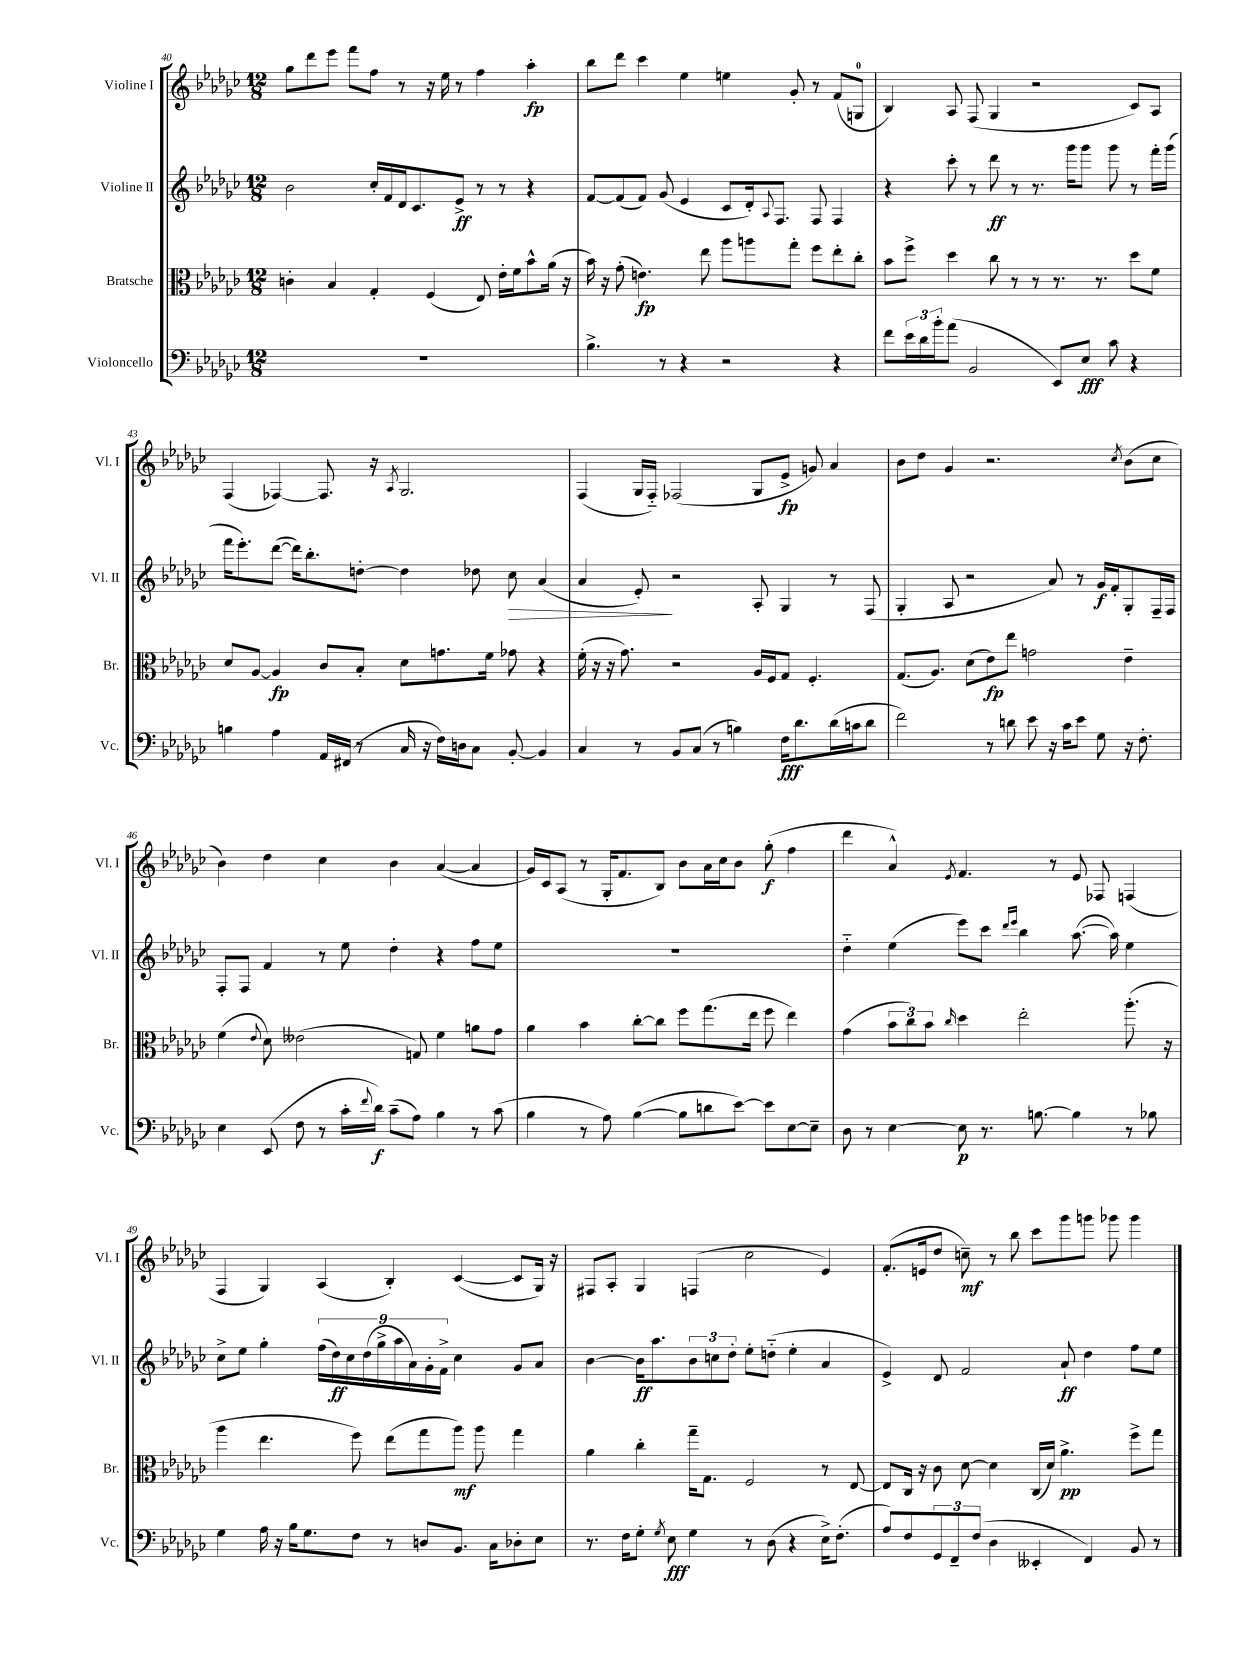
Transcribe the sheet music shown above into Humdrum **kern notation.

**kern	**kern	**kern	**kern
*staff4	*staff3	*staff2	*staff1
*clefF4	*clefC3	*clefG2	*clefG2
*k[b-e-a-d-g-c-]	*k[b-e-a-d-g-c-]	*k[b-e-a-d-g-c-]	*k[b-e-a-d-g-c-]
*M12/8	*M12/8	*M12/8	*M12/8
1.r	4c'\	2b-\	8gg-\L
.	.	.	8ddd-\
.	4B-/	.	8eee-\J
.	.	.	8fff\L
.	4G-'/	16cc-'/LL	8ff\J
.	.	16f/	.
.	.	16d-/J	8r
.	.	8.c-/	.
.	(4F/	.	16r
.	.	.	16ee-\
.	.	8e-^/J	8r
.	8E-/)	8r	4ff\
.	16e-'\LL	8r	.
.	16f\J	.	.
.	8b-^^\	4r	4aa-'\
.	(16a-\Jk	.	.
.	16r	.	.
=	=	=	=
4.B-^\	16b-\)	[8f/L	8bb-\L
.	16r	.	.
.	(8g-'\	(8f/]	8ddd-\J
.	4.e\)	8f/J)	4ccc-\
8r	.	(8g-/	.
4r	.	4e-/	4ee-\
.	8ee-\	.	.
2r	8aa-\L	8c-/L	4ee\
.	8aa\	16d-'/k)	.
.	.	8qqA-/	.
.	.	8.F/J	.
.	8gg-'\J	.	8g-'/
.	8ff\L	8F/	8r
4r	8ee-'\	4F/	(8f/L
.	8cc-'\J	.	8G/J
=	=	=	=
8f\L	8b-\L	4r	4B-/)
24e-\L	8ff^\J	.	.
24d-\	.	.	.
24b-'\J	.	.	.
(8a-\J	4dd-\	8ccc-'\	8A-/
2BB-/	.	8r	(8F/
.	8cc-\	8ddd-\	4G-/
.	8r	8r	.
.	8r	8.r	2r
8EE-/L)	8.r	.	.
.	.	16ggg-\LK	.
8E-/J	.	8ggg-\J	.
.	8.r	.	.
8c-\	.	8ggg-\	.
4r	8dd-\L	8r	8c-/L)
.	8f\J	16fff'\LL	8A-/J
.	.	(16ggg-\JJ	.
=	=	=	=
4B\	8d-/L	16fff\LK	(4F/
.	.	8.eee-'\)	.
.	[8A-/J	.	.
4A-\	4A-/]	([8ddd-\J	[4F-/)
.	.	16ddd-\]LK)	.
.	.	8.bb-'\	.
16AA-/LL	8c-/L	.	8.F-/]
(16FF#/JJ	.	.	.
8r	8B-'/J	[8dd'\J	.
.	.	.	16r
.	.	.	8qA-/
16C-/	8d-\L	4dd\]	2.G-/
16r	.	.	.
16F\LL)	8.g\	.	.
16D\J	.	.	.
8C-\J	.	8dd-\	.
.	16f\Jk	.	.
[8BB-'/	8g-\	8cc-\	.
4BB-/]	4r	(4a-/	.
=	=	=	=
4C-/	(16f'\	4a-/	(4F/
.	16r	.	.
.	16r	.	.
.	8.g-\)	.	.
8r	.	8e-'/)	16G-/LL
.	.	.	16F'~/JJ)
8BB-/L	2r	2r	(2F-/
(8C-/J	.	.	.
8r	.	.	.
4B\)	.	.	.
.	16A-/LL	8A-'/	8G-/L
.	16F/J	.	.
16F\LK	8G-/J	4G-/	8e-^/J
8.d-\	.	.	.
.	4.F'/	.	8g/)
(16d-\L	.	8r	4a-/
16c\J	.	.	.
8d-\J	.	(8F/	.
=	=	=	=
2f\)	(8.G-/L	4G-'/	8b-\L
.	.	.	8dd-\J
.	8.A-/J)	.	.
.	.	8A-/	4g-/
.	(8d-\L	2r	.
8r	8e-\)	.	2.r
8d\	8ee-\J	.	.
8e-\	2g\	.	.
16r	.	8a-/)	.
16c-\LK	.	.	.
8e-\J	.	8r	.
8G-\	.	16g-/LL	.
.	.	16f'/J	.
.	.	.	8qcc-/
16r	4e-~\	8G-'/	(8b-\L
8.F'\	.	.	.
.	.	16F~/L	8cc-\J
.	.	16F/JJ	.
=	=	=	=
4E-\	(4f\	8F'/L	4b-\)
.	.	8F/J	.
.	8qqe-/	.	.
(8EE-/	8d-\)	4f/	4dd-\
8F\	(2e--\	.	.
8r	.	8r	4cc-\
16c-'\LL	.	8ee-\	.
8qqf/	.	.	.
16d-\JJ)	.	.	.
(8c-~\L	.	4dd-'\	4b-\
8A-\J)	8G/)	.	.
4B-\	4f\	4r	([4a-/
8r	8a\L	8ff\L	4a-/]
(8c-\	8g-\J	8ee-\J	.
=	=	=	=
4B-\	4a-\	1.r	16g-/LL)
.	.	.	16c-/J
.	.	.	(8A-/J
8r	4b-\	.	8r
8A-\)	.	.	16G-'/LK
.	.	.	8.f/
([4B-\	[8cc-'\L	.	.
.	8cc-\]J	.	8B-/J)
8B-\]L	8ff\L	.	8b-\L
8d\	(8.gg-\	.	16a-\L
.	.	.	16cc-\J
[8e-\J)	.	.	8b-\J
.	16ee-\Jk	.	.
8e-\]L	8ff\	.	(8gg-'\
[8E-\	4ee-\)	.	4ff\
8E-~\]J	.	.	.
=	=	=	=
8D-\	(4g-\	4dd-'~\	4ddd-\
8r	.	.	.
[4E-\	12b-\L	(4ee-\	4a-^^/)
.	12cc-\)	.	.
.	12b-\J	.	.
.	16qqcc-/	.	8qe-/
8E-\]	4dd-\	8eee-\L)	4.f/
8.r	.	8ccc-\J	.
.	.	16qqddd-/LL	.
.	.	16qqeee-/JJ	.
.	2ee-'\	4bb-\	.
[8.B\	.	.	.
.	.	.	8r
4B\]	.	([8.aa-\	8e-/
.	.	.	8F-/
.	.	16aa-\])	.
8r	(8.aa-'\	4ee-\	(4F/
8B-\	.	.	.
.	16r	.	.
=	=	=	=
4G-\	4aa-\	8cc-^\L	4F/
.	.	8ee-\J	.
16A-\	4.ee-\	4gg-'\	4G-/)
16r	.	.	.
16B-\LK	.	.	.
8.G-\	.	.	.
.	.	(18ff\LL	(4A-/
.	.	18dd-\)	.
.	.	18cc-\	.
8F\J	8ff\)	.	.
.	.	(18dd-\	.
.	.	18gg-^\	.
8r	(8ee-\L	.	4B-'/)
.	.	18aa-\	.
.	.	18a-\)	.
8D/L	8gg-\	.	.
.	.	18g-'\	.
.	.	18f^\JJ	.
8.BB-/J	8aa-\J)	4cc-\	([4c-/
.	8aa-\	.	.
16C-\LK	.	.	.
8D-'\	4gg-\	8g-/L	8c-/]L
8E-\J	.	8a-/J	16G-/Jk)
.	.	.	16r
=	=	=	=
8.r	4a-\	[4b-\	8F#/L
.	.	.	8A-'/J
16F\LK	.	.	.
8G-'\J	4cc-'\	16b-\]LK	4G-/
.	.	8.aa-\	.
8qG-/	.	.	.
8E-\	.	.	.
4G-\	16gg-~\LK	12b-\	(4F/
.	8.G-\J	.	.
.	.	12cc\	.
.	.	12dd-'\J	.
8r	2F/	8ee-'\L	2cc-\
(8D-\	.	(8dd'~\J	.
4r	.	4ee-'\	.
16E-^\LK)	8r	4a-/	4e-/)
(8.F'\J	.	.	.
.	[8E-/	.	.
=	=	=	=
8A-/L)	8E-/]L	4e-^/)	(8.f'/L
8F/	16C-/Jk	.	.
.	16r	.	16e/k
12GG-/	8c-\	8d-/	8dd-/J
12FF~/	.	.	.
.	[8d-\	2f/	8cc~\)
(12F/J	.	.	.
4D-\	4d-\]	.	8r
.	.	.	8bb-\
4EE--'/	(16C-/LL	.	8ccc-\L
.	16d-/JJ)	.	.
.	4.a-^\	8a-`/	8ggg-\
4FF/)	.	4dd-\	8ggg\J
.	.	.	8ggg-\
8BB-/	8ff^\L	8ff\L	4ggg-\
8r	8gg-\J	8ee-\J	.
==	==	==	==
*-	*-	*-	*-
